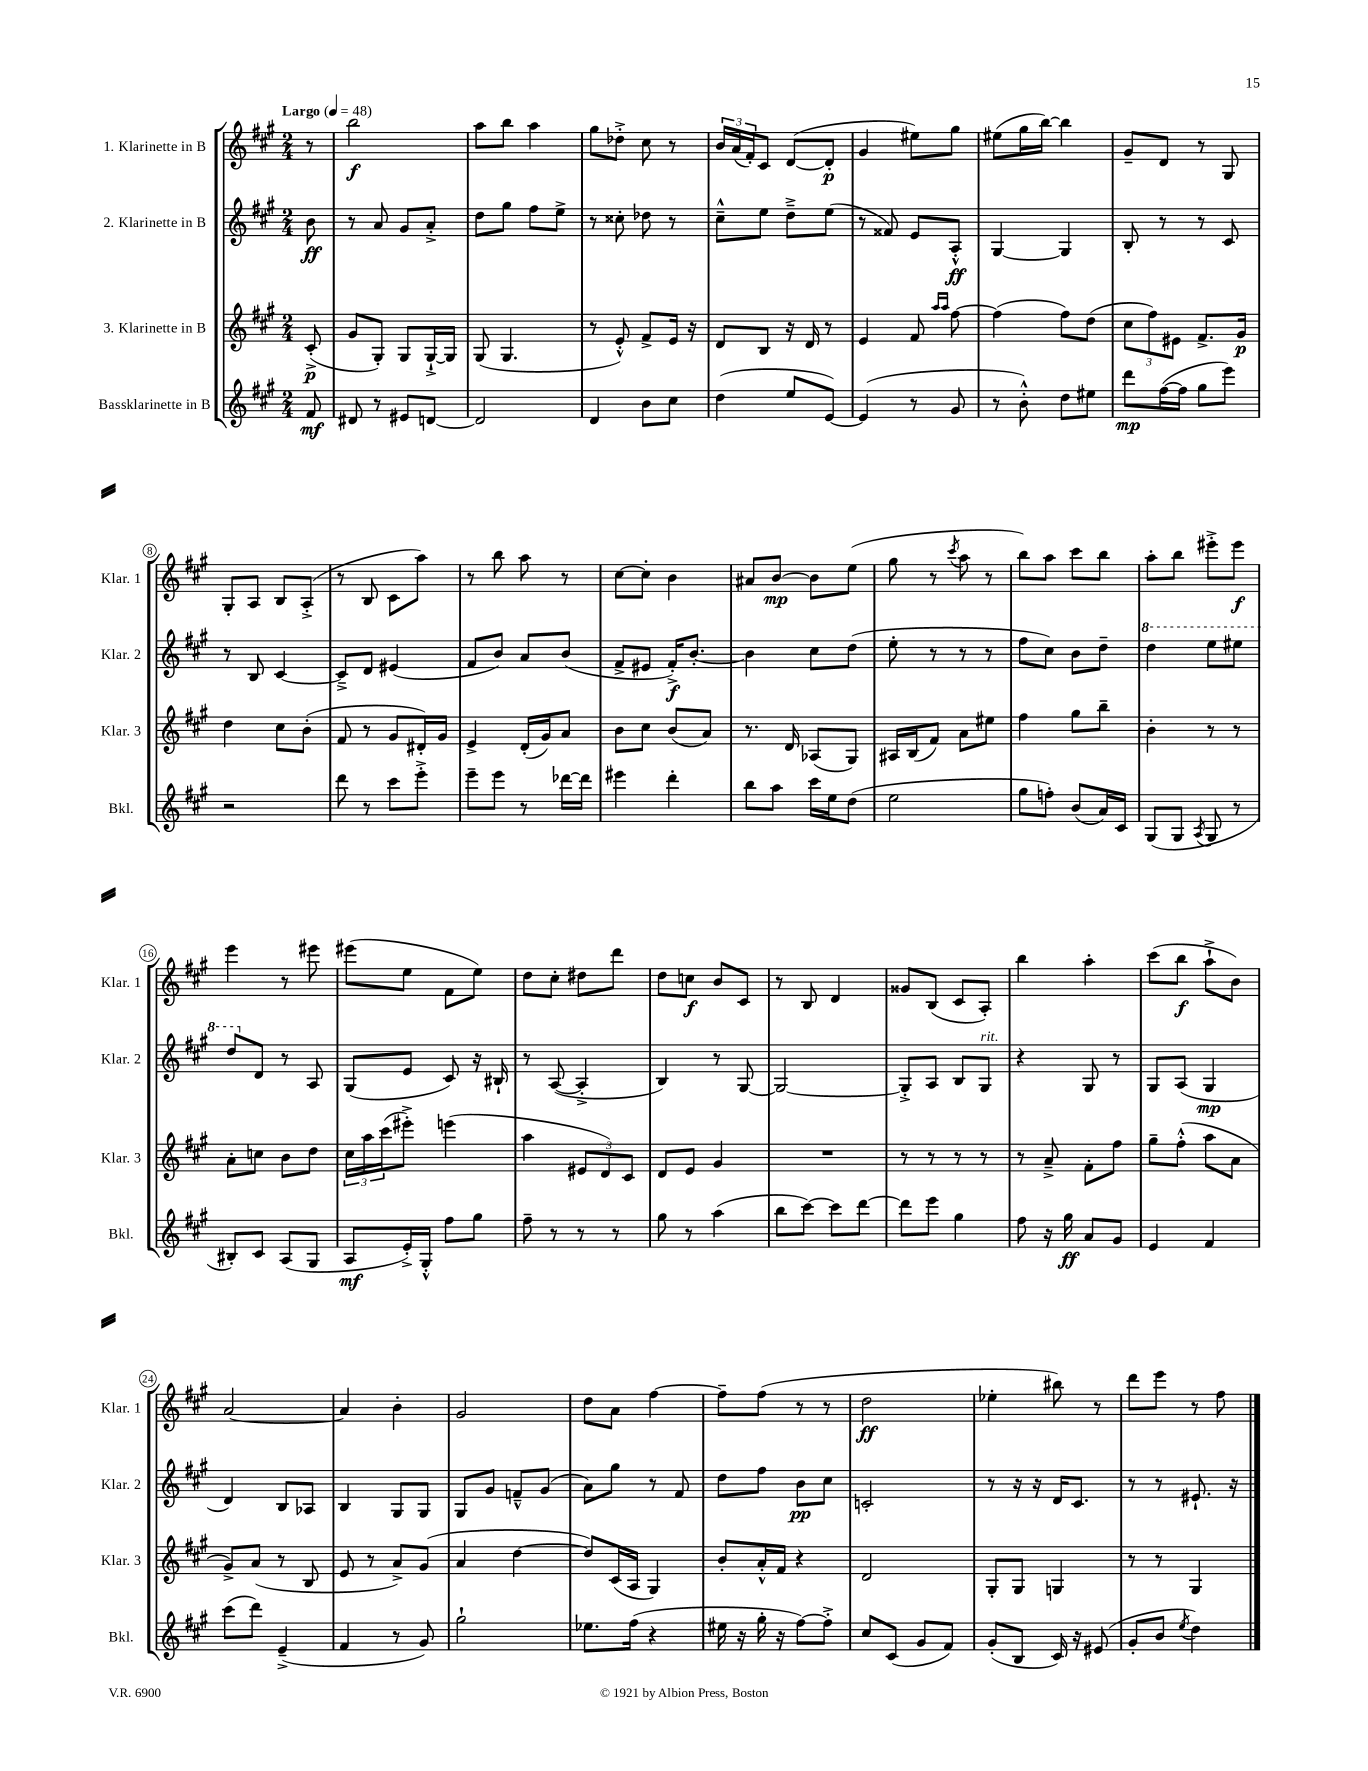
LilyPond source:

<<
\new StaffGroup <<
\new Staff = "s0" \with { instrumentName = "1. Klarinette in B" shortInstrumentName = "Klar. 1" } {
    \clef treble \key a \major \numericTimeSignature \time 2/4 \partial 8 \tempo "Largo" 4 = 48
    r8 |
    b''2\f |
    a''8 b''8 a''4 |
    gis''8 des''8-.-> cis''8 r8 |
    \tuplet 3/2 { b'16 a'16( fis'16-.) } cis'8 d'8~( d'8-.\p |
    gis'4 eis''8) gis''8 |
    eis''8( gis''16 b''16~) b''4 |
    gis'8-- d'8 r8 gis8 |
    gis8-. a8 b8 a8-.->( |
    r8 b8 cis'8 a''8) |
    r8 b''8 a''8 r8 |
    cis''8~ cis''8-. b'4 |
    ais'8 b'8~\mp b'8 e''8( |
    gis''8 r8 \acciaccatura { cis'''8 } a''8 r8 |
    b''8) a''8 cis'''8 b''8 |
    a''8-. b''8 eis'''8-.-> eis'''8\f |
    e'''4 r8 eis'''8 |
    eis'''8( e''8 fis'8 e''8) |
    d''8 cis''8-. dis''8 d'''8 |
    d''8 c''8\f b'8 cis'8 |
    r8 b8 d'4 |
    gisis'8 b8( cis'8 a8-.) |
    b''4 a''4-. |
    cis'''8( b''8\f a''8-!-> b'8) |
    a'2~ |
    a'4 b'4-. |
    gis'2 |
    d''8 a'8 fis''4~ |
    fis''8-- fis''8( r8 r8 |
    d''2\ff |
    ees''4-. bis''8) r8 |
    d'''8 e'''8 r8 fis''8 \bar "|." |
}
\new Staff = "s1" \with { instrumentName = "2. Klarinette in B" shortInstrumentName = "Klar. 2" } {
    \clef treble \key a \major \numericTimeSignature \time 2/4 \partial 8
    b'8\ff |
    r8 a'8 gis'8 a'8-.-> |
    d''8 gis''8 fis''8 e''8-> |
    r8 cisis''8-. des''8 r8 |
    cis''8---^ e''8 d''8---> e''8( |
    r8 fisis'8) e'8 a8-.-^\ff |
    gis4~ gis4 |
    b8-. r8 r8 cis'8 |
    r8 b8 cis'4~ |
    cis'8---> d'8 eis'4( |
    fis'8 b'8) a'8 b'8( |
    fis'8-> eis'8 fis'16-.->\f) b'8.~-. |
    b'4 cis''8 d''8( |
    e''8-. r8 r8 r8 |
    fis''8 cis''8) b'8 d''8-- |
    \ottava #1 d'''4 e'''8 eis'''8 |
    d'''8 \ottava #0 d'8 r8 a8 |
    gis8( e'8 cis'8) r16 bis16-! |
    r8 a8~( a4-.-> |
    b4) r8 gis8~ |
    gis2~ |
    gis8-.-> a8 b8 gis8^\markup { \italic "rit." } |
    r4 gis8 r8 |
    gis8 a8( gis4\mp |
    d'4) b8 aes8 |
    b4 gis8 gis8 |
    gis8 gis'8 f'8---^ gis'8( |
    a'8) gis''8 r8 fis'8 |
    d''8 fis''8 b'8\pp cis''8 |
    c'2-. |
    r8 r16 r16 d'16 cis'8. |
    r8 r8 eis'8.-! r16 \bar "|." |
}
\new Staff = "s2" \with { instrumentName = "3. Klarinette in B" shortInstrumentName = "Klar. 3" } {
    \clef treble \key a \major \numericTimeSignature \time 2/4 \partial 8
    cis'8-.->\p( |
    gis'8 gis8-.) gis8 gis16~-!-> gis16 |
    gis8( gis4. |
    r8 e'8-.-^) fis'8-> e'16 r16 |
    d'8 b8 r16 d'16 r8 |
    e'4 fis'8 \grace { a''16 a''16 } fis''8~ |
    fis''4( fis''8) d''8( |
    \tuplet 3/2 { cis''8 fis''8) eis'8 } fis'8.-> gis'16\p |
    d''4 cis''8 b'8-.( |
    fis'8 r8 gis'8 dis'16-.) gis'16 |
    e'4-> d'16-.( gis'16) a'8 |
    b'8 cis''8 b'8( a'8) |
    r8. d'16 aes8( gis8) |
    ais16 b16( fis'8) a'8 eis''8 |
    fis''4 gis''8 b''8-- |
    b'4-. r8 r8 |
    a'8-. c''8 b'8 d''8 |
    \tuplet 3/2 { cis''16 a''16 cis'''16( } eis'''8-.->) e'''4( |
    a''4 \tuplet 3/2 { eis'8 d'8) cis'8 } |
    d'8 e'8 gis'4 |
    R2 |
    r8 r8 r8 r8 |
    r8 a'8---> fis'8-. fis''8 |
    gis''8-- fis''8-.-^( a''8 a'8 |
    gis'8->) a'8( r8 b8 |
    e'8 r8 a'8->) gis'8( |
    a'4 d''4~ |
    d''8) cis'16( a16 gis4) |
    b'8-. a'16-.-^ fis'16 r4 |
    d'2 |
    gis8-. gis8 g4 |
    r8 r8 gis4 \bar "|." |
}
\new Staff = "s3" \with { instrumentName = "Bassklarinette in B" shortInstrumentName = "Bkl." } {
    \clef treble \key a \major \numericTimeSignature \time 2/4 \partial 8
    fis'8\mf |
    dis'8 r8 eis'8 d'8~ |
    d'2 |
    d'4 b'8 cis''8 |
    d''4( e''8 e'8~) |
    e'4( r8 gis'8 |
    r8 b'8-.-^) d''8 eis''8 |
    d'''8\mp fis''16~( fis''16 gis''8 e'''8) |
    r2 |
    d'''8 r8 cis'''8 e'''8-.-> |
    e'''8-- e'''8 r8 des'''16~ des'''16 |
    eis'''4 d'''4-. |
    b''8 a''8 cis'''16 e''16 d''8( |
    e''2 |
    gis''8 f''8-.) b'8( a'16) cis'16 |
    gis8( gis8 \acciaccatura { a8 } gis8 r8 |
    bis8-.) cis'8 a8( gis8 |
    a8\mf e'16-.->) gis16-.-^ fis''8 gis''8 |
    fis''8-- r8 r8 r8 |
    gis''8 r8 a''4( |
    b''8 cis'''8~) cis'''8 d'''8~ |
    d'''8 e'''8 gis''4 |
    fis''8 r16 gis''16\ff a'8 gis'8 |
    e'4 fis'4 |
    cis'''8( d'''8) e'4--->( |
    fis'4 r8 gis'8) |
    gis''2-! |
    ees''8. fis''16( r4 |
    eis''16 r16 gis''16-. r16 fis''8~) fis''8-.-> |
    cis''8 cis'8( gis'8 fis'8) |
    gis'8-.( b8 cis'16) r16 eis'8( |
    gis'8-. b'8 \acciaccatura { e''8 } d''4) \bar "|." |
}
>>
>>
\layout { \context { \Score \override BarNumber.stencil = #(make-stencil-circler 0.1 0.3 ly:text-interface::print) } }
